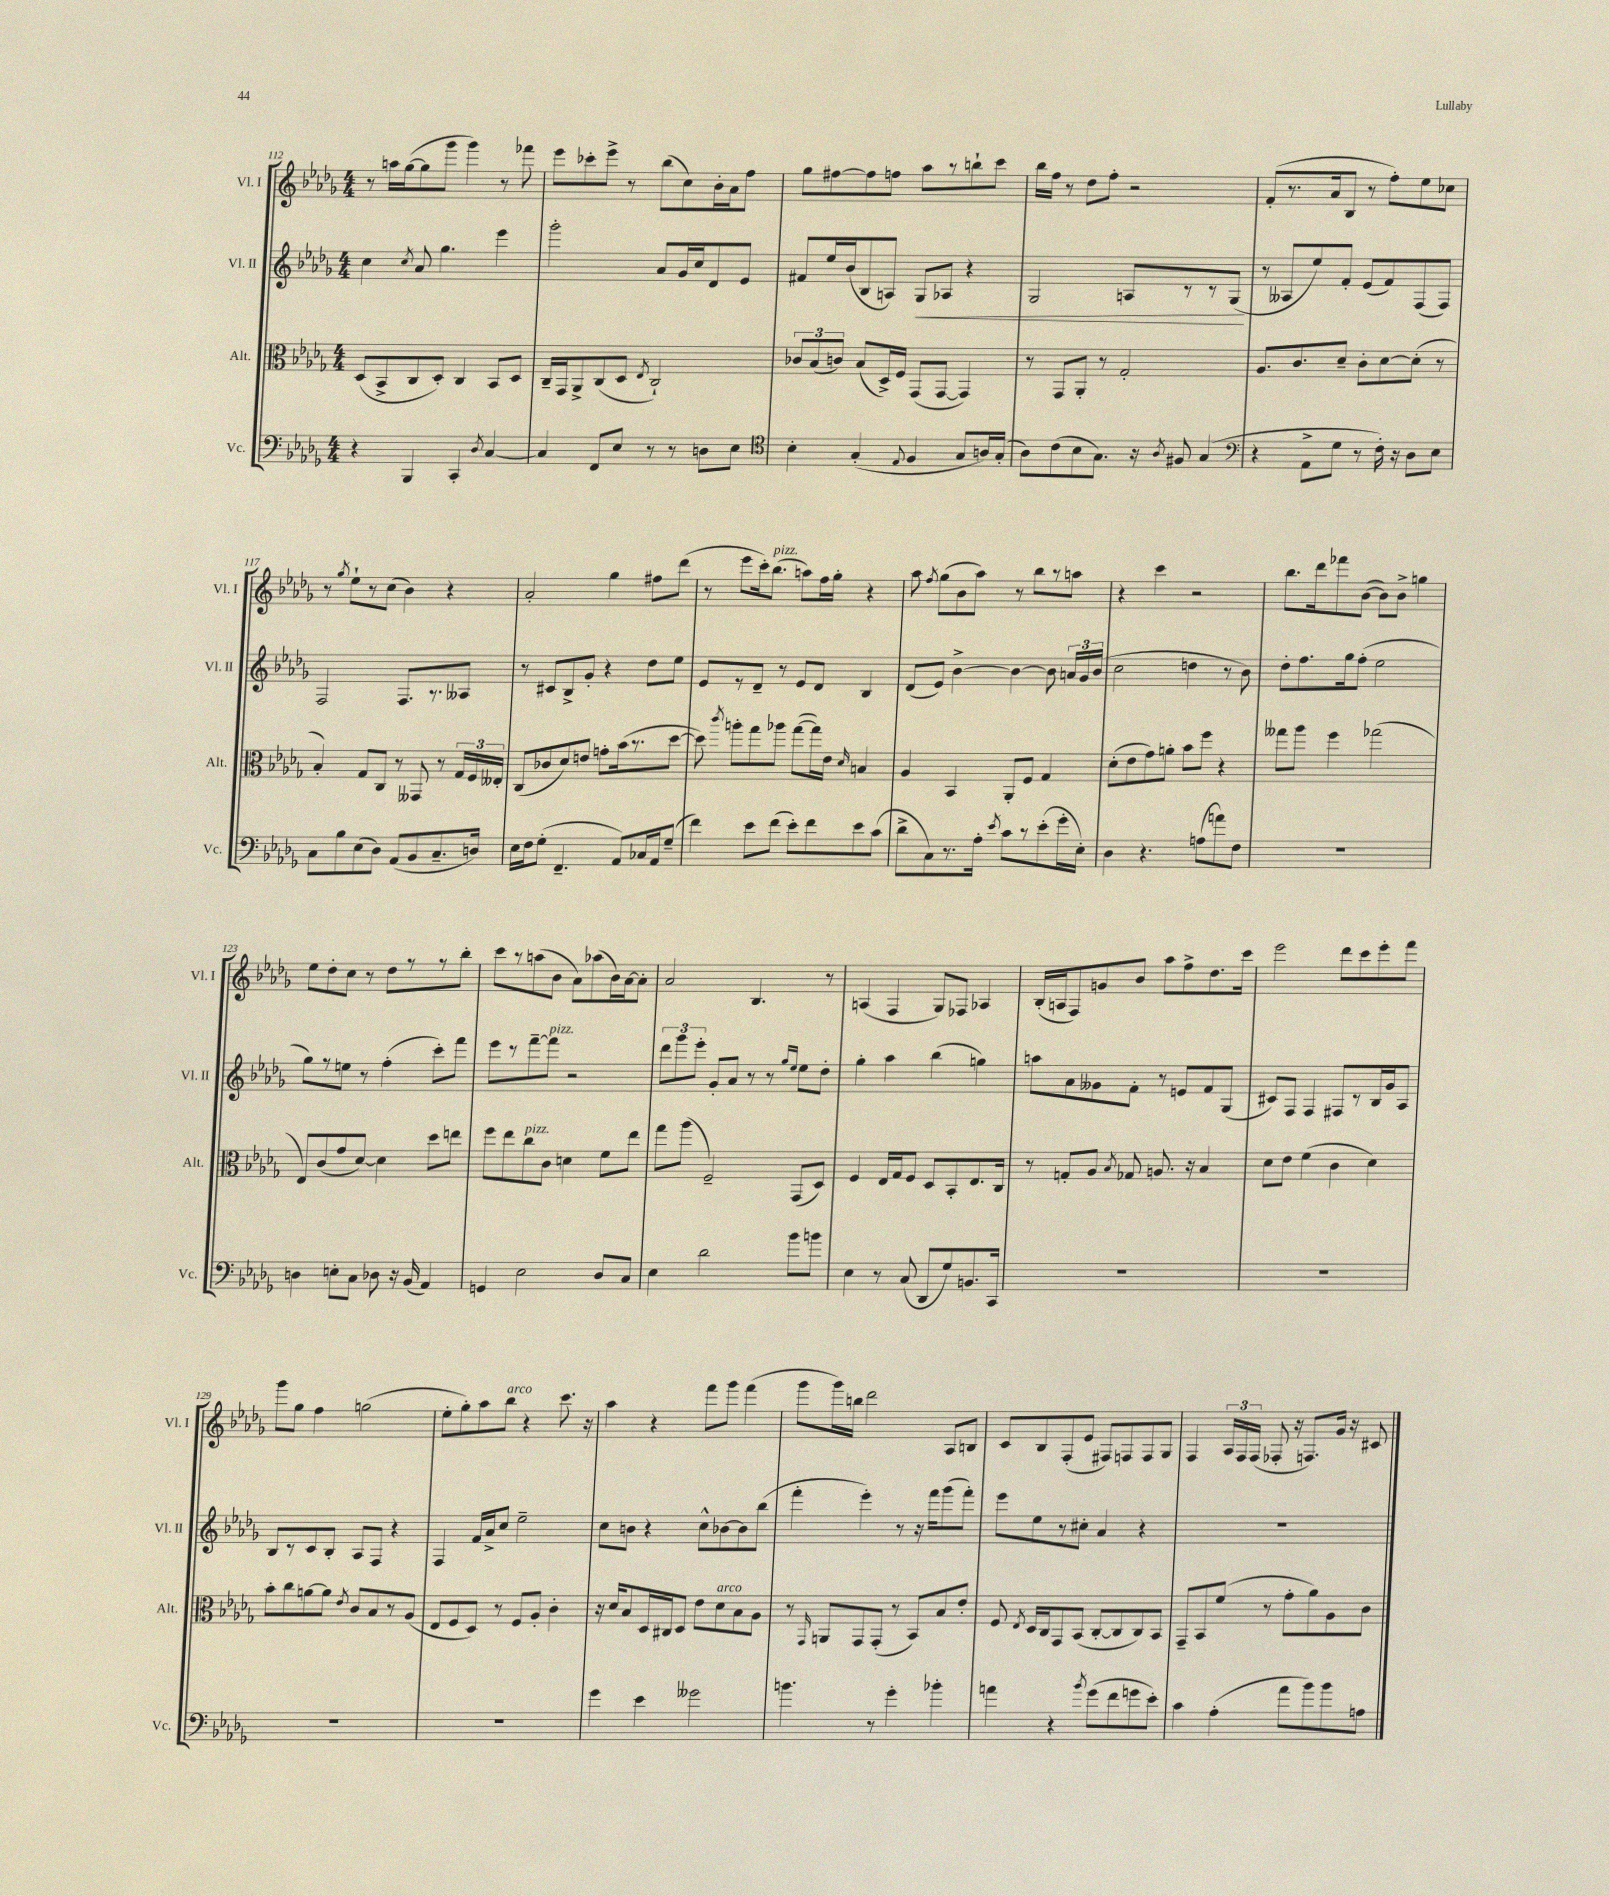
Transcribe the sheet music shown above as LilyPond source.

<<
\new StaffGroup <<
\new Staff = "s0" \with { instrumentName = "Vl. I" shortInstrumentName = "Vl. I" } {
    \clef treble \key des \major \numericTimeSignature \time 4/4
    \autoBeamOff r8 a''16[ ges''16~( ges''8 ges'''8] ges'''4) r8 fes'''8 |
    ees'''8[ ces'''8-. ees'''8]-> r8 bes''8[( c''8) bes'16-. aes'16 f''8] |
    ges''8[ fis''8~ fis''8 f''8] aes''8[ r8 b''8-! c'''8] |
    bes''16[ f''16] r8 des''8[ f''8]-. r2 |
    f'8[-.( r8. aes'16 bes8] r8 f''8[-.) ees''8 ces''8] |
    r8 \acciaccatura { ges''8 } ees''8[-! r8 c''8]( bes'4) r4 |
    aes'2-. ges''4 fis''8[ des'''8]( |
    r8 ees'''8[ c'''16-.) bes''8.]^\markup { \italic "pizz." }( a''8[) f''16 ges''16]-. r4 |
    aes''8 \acciaccatura { f''8 } ges''8[( bes'8 aes''8]) r8 bes''8[ r8 a''8] |
    r4 c'''4 r2 |
    bes''8.[ des'''16 fes'''8 bes'8]~( bes'8[) bes'8]-> g''4 |
    ees''8[ des''8-. c''8] r8 des''8[ r8 r8 bes''8]-. |
    c'''8[ r8 a''8( bes'8] aes'8[) aes''8( bes'16) aes'16~ aes'8]-. |
    aes'2 bes4. r8 |
    a4( f4 ges8[) fes8] aes4 |
    bes16[-.( a16 f8) g'8 bes'8] aes''8[ f''8-> des''8. c'''16] |
    ees'''2 des'''8[ c'''8 ees'''8-. f'''8] |
    ges'''8[ ges''8] f''4 g''2( |
    ees''8[-. ges''8-.) aes''8 bes''8]^\markup { \italic "arco" } r4 c'''8. r16 |
    aes''4 r4 f'''8[ ges'''8] f'''4( |
    ges'''8[ ges'''16) b''16] des'''2 aes8[ b8] |
    c'8[ bes8 f8-.( ees'8] fis8[) f8 f8 ges8] |
    f4 \tuplet 3/2 { aes16[ f16 f16]( } fes8-. r16 f8.[) ges'16] r16 cis'8 \bar "|." |
}
\new Staff = "s1" \with { instrumentName = "Vl. II" shortInstrumentName = "Vl. II" } {
    \clef treble \key des \major \numericTimeSignature \time 4/4
    \autoBeamOff c''4 \acciaccatura { c''8 } aes'8 ges''4. ees'''4 |
    ges'''2-. aes'8[ ges'16 c''16 des'8 ees'8] |
    fis'8[ ees''16 bes'16( bes8 a8]) ges8[\< aes8] r4 |
    ges2 a8[ r8 r8 ges8]\!( |
    r8 aeses8[ ees''8) f'8]-. ees'8[( f'8) f8( f8]) |
    f2 f8.[ r8. aeses8] |
    r8 cis'8[ bes8-> ges'8]-. r4 des''8[ ees''8] |
    ees'8[ r8 des'8]-- r8 ees'8[ des'8] bes4 |
    des'8[( ees'8]) bes'4~-> bes'4~ bes'8 \tuplet 3/2 { a'16[ ges'16 bes'16]( } |
    c''2 d''4 r8 bes'8) |
    des''8[-. f''8. ges''16 f''8]-.( ees''2 |
    ges''8[) r8 e''8] r8 f''4-.( c'''8[-.) f'''8] |
    ees'''8[ r8 f'''8~-- f'''8]^\markup { \italic "pizz." } r2 |
    \tuplet 3/2 { des'''8[ ges'''8 ees'''8]-. } ges'8[-. aes'8] r8 r8 \grace { ges''16[ ees''16] } ees''8[ des''8]-. |
    ges''4-. aes''4 bes''4( g''4) |
    a''8[ aes'8 geses'8 f'8]-. r8 e'8[ f'8 ges8]( |
    cis'8[) f8] f4 fis8[ r8 bes16 ges'16 aes8] |
    bes8[ r8 c'8 bes8]-. aes8[ f8] r4 |
    f4 f'16[ aes'16-> c''8] ees''2-- |
    c''8[ b'8] r4 c''8[-^ bes'8~ bes'8 bes''8]( |
    f'''4-. ees'''4-.) r8 r16 f'''16[ ges'''8( f'''8]-.) |
    ees'''8[ ees''8 r8 cis''8]-. aes'4 r4 |
    R1 \bar "|." |
}
\new Staff = "s2" \with { instrumentName = "Alt." shortInstrumentName = "Alt." } {
    \clef alto \key des \major \numericTimeSignature \time 4/4
    \autoBeamOff des8[( bes,8-> c8 des8]-.) c4 bes,8[ des8] |
    c16[-- ges,16 aes,8-> c8( des8] \acciaccatura { ees8 } c2-!) |
    \tuplet 3/2 { ces'8[ bes8( c'8]) } bes8[( des16->) f16] ges,8[( ges,8]~ ges,4) |
    r8 ges,8[ aes,8]-. r8 ges2-. |
    aes8.[ c'8. des'8]-- c'8[-. des'8~ des'8]-.( r8 |
    bes4-.) ges8[ c8] r8 geses,8 r8 \tuplet 3/2 { ges16[ f16 eeses16]-. } |
    c8[( ces'8 des'8) e'8] g'8[-. bes'16( r8. des''8]~ |
    des''8) \acciaccatura { c'''8 } a''8[-. ges''8 aes''8] ges''8[~( ges''16) ees'16] \grace { des'16 } b4 |
    aes4 bes,4 aes,8[-. f8] ges4 |
    des'8[-.( ees'8 ges'8) a'8]-. bes'8[ f''8] r4 |
    geses''8[ aes''8] f''4 ges''2( |
    ees8[) c'8( ges'8 des'8]~) des'4 des''8[ e''8] |
    f''8[ ees''8 c''8^\markup { \italic "pizz." } c'8] d'4 f'8[ ees''8] |
    ges''8[ aes''8]( f2--) ges,8[( des8]) |
    f4 ees16[ ges16 f8] des8[ bes,8-. ees8. c16] |
    r8 g8[-. aes8] \acciaccatura { bes8 } ges8 a8. r16 bes4 |
    des'8[ ees'8] f'4( c'4 des'4) |
    bes'8[-. c''8 a'8~ a'8] \acciaccatura { ees'8 } c'8[ bes8 r8 aes8]( |
    ees8[ f8 des8]) r8 f8[ aes8]-. c'4-. |
    r16 des'16[ bes8 des16 cis16 des8] ees'8[ des'8^\markup { \italic "arco" } bes8 aes8] |
    r8 \grace { ges,16 } a,8[ ges,8 ges,8]-.( r8 bes,8[) bes8 ees'8]-. |
    f8 \acciaccatura { ees8 } des16[ c16 ges,8 bes,8]( c8[~-. c8 c8) bes,8] |
    ges,8[-- bes,8 f'8]( r8 ges'8[-. aes'8) aes8 c'8] \bar "|." |
}
\new Staff = "s3" \with { instrumentName = "Vc." shortInstrumentName = "Vc." } {
    \clef bass \key des \major \numericTimeSignature \time 4/4
    \autoBeamOff r4 bes,,4 c,4-. \acciaccatura { des8 } c4~ |
    c4 f,8[ ees8] r8 r8 d8[ ees8] |
    \clef tenor bes4-. ges4-.( \appoggiatura { ees8 } f4 ges8[ a16) ges16]-.( |
    aes8[) c'8( bes8 ges8.]) r16 \acciaccatura { aes8 } fis8 ges4( |
    \clef bass r4 aes,8[-> ges8] r8 f16-.) r16 des8[ ees8] |
    c8[ bes8 ees8( des8]) aes,8[( bes,8 c8.-- d16]) |
    ees16[ f16 ges8]-.( f,4.-- aes,8[) ces16 aes,16 ges8]--( |
    f'4) ees'8[ f'8]( ees'8[-.) f'8 ees'8 c'8]( |
    des'8[-> c8) r8. aes16]-. \acciaccatura { ees'8 } c'8[ r8 ees'8-.( ges'16-. ees16]-.) |
    des4 r4. a8[( a'8) f8] |
    R1 |
    d4 e8[-. c8] des8 r16 bes,16( aes,4) |
    g,4 ees2 des8[ c8] |
    ees4 des'2 bes'8[ b'8] |
    ees4 r8 c8( des,8[ ges8) b,8. c,16] |
    R1 |
    R1 |
    R1 |
    R1 |
    ges'4 ees'4 geses'2 |
    b'4. r8 ges'4-. bes'4-. |
    a'4 r4 \acciaccatura { bes'8 } ges'8[( f'8 g'8 ees'8]-.) |
    c'4 aes4-.( aes'8[ bes'8) bes'8 a8] \bar "|." |
}
>>
>>
\layout { \context { \Score currentBarNumber = #112 } }
